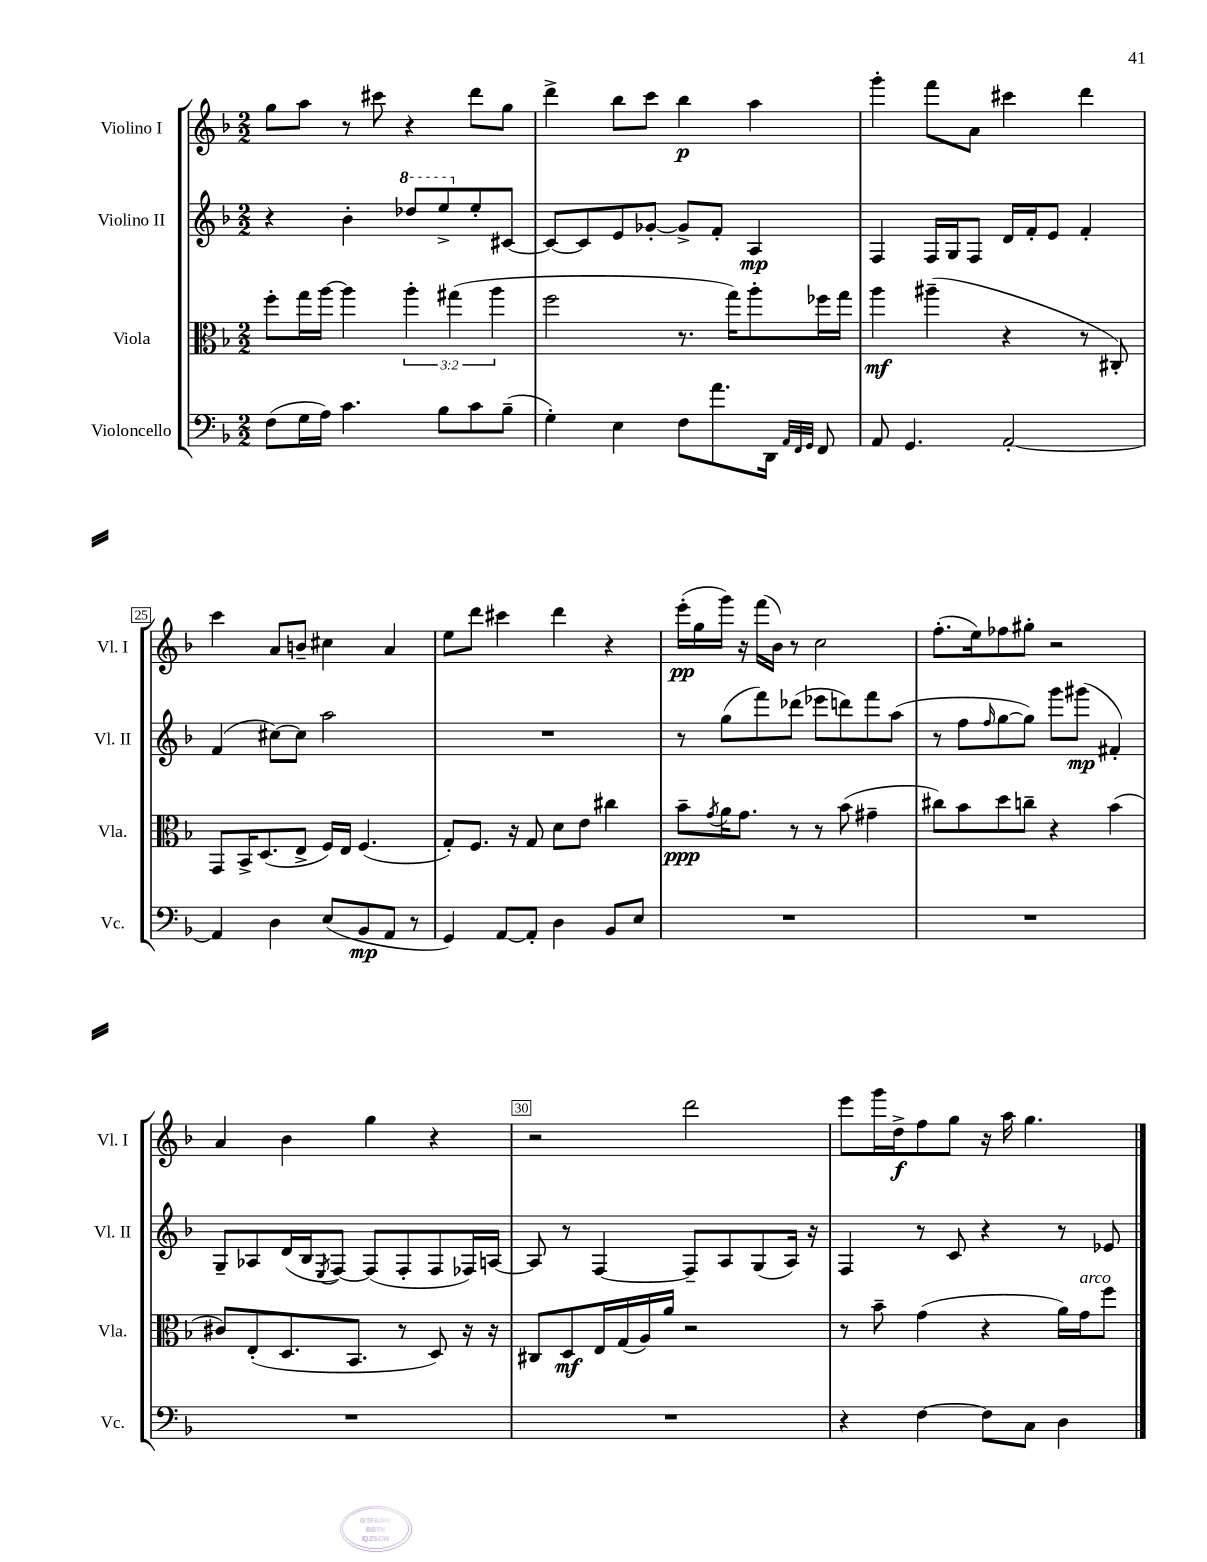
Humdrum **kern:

**kern	**dynam	**kern	**dynam	**kern	**dynam	**kern	**dynam
*part4	*part4	*part3	*part3	*part2	*part2	*part1	*part1
*staff4	*staff4	*staff3	*staff3	*staff2	*staff2	*staff1	*staff1
*I"Violoncello	*	*I"Viola	*	*I"Violino II	*	*I"Violino I	*
*I'Vc.	*	*I'Vla.	*	*I'Vl. II	*	*I'Vl. I	*
*clefF4	*	*clefC3	*	*clefG2	*	*clefG2	*
*k[b-]	*	*k[b-]	*	*k[b-]	*	*k[b-]	*
*M2/2	*	*M2/2	*	*M2/2	*	*M2/2	*
=22	=22	=22	=22	=22	=22	=22	=22
(8F\L	.	8ff'\L	.	4r	.	8gg\L	.
16G\L	.	16gg\L	.	.	.	8aa\J	.
16A\JJ)	.	[16aa\JJ	.	.	.	.	.
4.c\	.	4aa\]	.	4b-'\	.	8r	.
.	.	.	.	.	.	8ccc#X\	.
*	*	*	*	*8va	*	*	*
.	.	6aa'\	.	8ddd-X/L	.	4r	.
8B-\L	.	.	.	8eee^/	.	.	.
.	.	(6gg#X\	.	.	.	.	.
*	*	*	*	*X8va	*	*	*
8c\	.	.	.	8ee'/	.	8ddd\L	.
.	.	6aa\	.	.	.	.	.
(8B-~\J	.	.	.	[8c#X/J	.	8gg\J	.
=23	=23	=23	=23	=23	=23	=23	=23
4G'\)	.	2ff\	.	8c#/L_	.	4ddd^\	.
.	.	.	.	8c#/]	.	.	.
4E\	.	.	.	8e/	.	8bb-\L	.
.	.	.	.	[8g-X'/J	.	8ccc\J	.
8F\L	.	8.r	.	8g-^/L]	.	4bb-\	p
8.a\	.	.	.	8f'/J	.	.	.
.	.	16gg\KL)	.	.	.	.	.
.	.	8aa'\	.	4A/	mp	4aa\	.
16DD\Jk	.	.	.	.	.	.	.
32qqAA/LLL	.	.	.	.	.	.	.
32qqFF/	.	.	.	.	.	.	.
32qqGG/JJJ	.	.	.	.	.	.	.
8FF/	.	16ff-X\L	.	.	.	.	.
.	.	16gg\JJ	.	.	.	.	.
=24	=24	=24	=24	=24	=24	=24	=24
8AA/	.	4aa\	mf	4F/	.	4ggg'\	.
4.GG/	.	.	.	.	.	.	.
.	.	(4aa#X~\	.	16F/LL	.	8fff\L	.
.	.	.	.	16G/J	.	.	.
.	.	.	.	8F/J	.	8a\J	.
[2AA'/	.	4r	.	16d/LL	.	4ccc#X\	.
.	.	.	.	16f'/J	.	.	.
.	.	.	.	8e/J	.	.	.
.	.	8r	.	4f'/	.	4ddd\	.
.	.	8C#X'/)	.	.	.	.	.
!!LO:LB:g=z
=25	=25	=25	=25	=25	=25	=25	=25
4AA/]	.	8GG/L	.	(4f/	.	4ccc\	.
.	.	16BB-^/K	.	.	.	.	.
.	.	(8.D/	.	.	.	.	.
4D\	.	.	.	[8cc#X\L)	.	8a/L	.
.	.	8E^/J	.	8cc#\J]	.	8bn~/J	.
(8E/L	.	16F/LL)	.	2aa\	.	4cc#X\	.
.	.	16E/JJ	.	.	.	.	.
8BB-/	mp	(4.F/	.	.	.	.	.
8AA/J	.	.	.	.	.	4a/	.
8r	.	.	.	.	.	.	.
=26	=26	=26	=26	=26	=26	=26	=26
4GG/)	.	8G'/L)	.	1r	.	8ee\L	.
.	.	8.F/J	.	.	.	8ddd\J	.
[8AA/L	.	.	.	.	.	4ccc#X\	.
.	.	16r	.	.	.	.	.
8AA'/J]	.	8G/	.	.	.	.	.
4D\	.	8d\L	.	.	.	4ddd\	.
.	.	8e\J	.	.	.	.	.
8BB-/L	.	4cc#X\	.	.	.	4r	.
8E/J	.	.	.	.	.	.	.
=27	=27	=27	=27	=27	=27	=27	=27
1r	.	8b-~\L	ppp	8r	.	(16eee'\LL	pp
.	.	.	.	.	.	16gg\	.
.	.	8qg/	.	.	.	.	.
.	.	16a\K	.	(8gg\L	.	16ggg\JJ)	.
.	.	8.g\J	.	.	.	16r	.
.	.	.	.	8fff\)	.	(16fff\LL	.
.	.	.	.	.	.	16b-\JJ)	.
.	.	8r	.	(8ddd-X\J	.	8r	.
.	.	8r	.	8eee-X\L	.	2cc\	.
.	.	(8b-\	.	8dddn\)	.	.	.
.	.	4g#X~\	.	8fff\	.	.	.
.	.	.	.	(8aa\J	.	.	.
=28	=28	=28	=28	=28	=28	=28	=28
1r	.	8cc#X\L)	.	8r	.	(8.ff'\L	.
.	.	8b-\	.	8ff\L	.	.	.
.	.	.	.	.	.	16ee\k)	.
.	.	.	.	16qqff/	.	.	.
.	.	8dd\	.	[8gg\	.	8ff-X\	.
.	.	8ccn~\J	.	8gg\J])	.	8gg#X'\J	.
.	.	4r	.	8ggg\L	.	2r	.
.	.	.	.	(8ggg#X\J	mp	.	.
.	.	(4b-\	.	4f#X'/)	.	.	.
!!LO:LB:g=z
=29	=29	=29	=29	=29	=29	=29	=29
1r	.	8c#X/L)	.	8G~/L	.	4a/	.
.	.	(8E'/	.	8A-X/	.	.	.
.	.	8.D/	.	(16d/L	.	4b-\	.
.	.	.	.	16B-/J	.	.	.
.	.	.	.	8qE/	.	.	.
.	.	.	.	[8F/J)	.	.	.
.	.	8.BB-/J	.	.	.	.	.
.	.	.	.	(8F/L]	.	4gg\	.
.	.	8r	.	8F'/	.	.	.
.	.	8D/)	.	8F/	.	4r	.
.	.	16r	.	16F-X/L)	.	.	.
.	.	16r	.	[16An/JJ	.	.	.
=30	=30	=30	=30	=30	=30	=30	=30
1r	.	8C#X/L	.	8A/]	.	2r	.
.	.	8D/	mf	8r	.	.	.
.	.	16E/L	.	[4F/	.	.	.
.	.	(16G/	.	.	.	.	.
.	.	16A/)	.	.	.	.	.
.	.	16a/JJ	.	.	.	.	.
.	.	2r	.	8F~/L]	.	2ddd\	.
.	.	.	.	8A/	.	.	.
.	.	.	.	(8G/	.	.	.
.	.	.	.	16A/Jk)	.	.	.
.	.	.	.	16r	.	.	.
=31	=31	=31	=31	=31	=31	=31	=31
4r	.	8r	.	4F/	.	8eee\L	.
.	.	8b-~\	.	.	.	16ggg\L	.
.	.	.	.	.	.	16dd^\J	f
[4F\	.	(4g\	.	8r	.	8ff\	.
.	.	.	.	8c/	.	8gg\J	.
8F\L]	.	4r	.	4r	.	16r	.
.	.	.	.	.	.	16aa\	.
8C\J	.	.	.	.	.	4.gg\	.
4D\	.	16a\LL)	.	8r	.	.	.
!	!	!LO:TX:a:i:t=arco	!	!	!	!	!
.	.	16g\J	.	.	.	.	.
.	.	8ff\J	.	8e-X/	.	.	.
==	==	==	==	==	==	==	==
*-	*-	*-	*-	*-	*-	*-	*-
